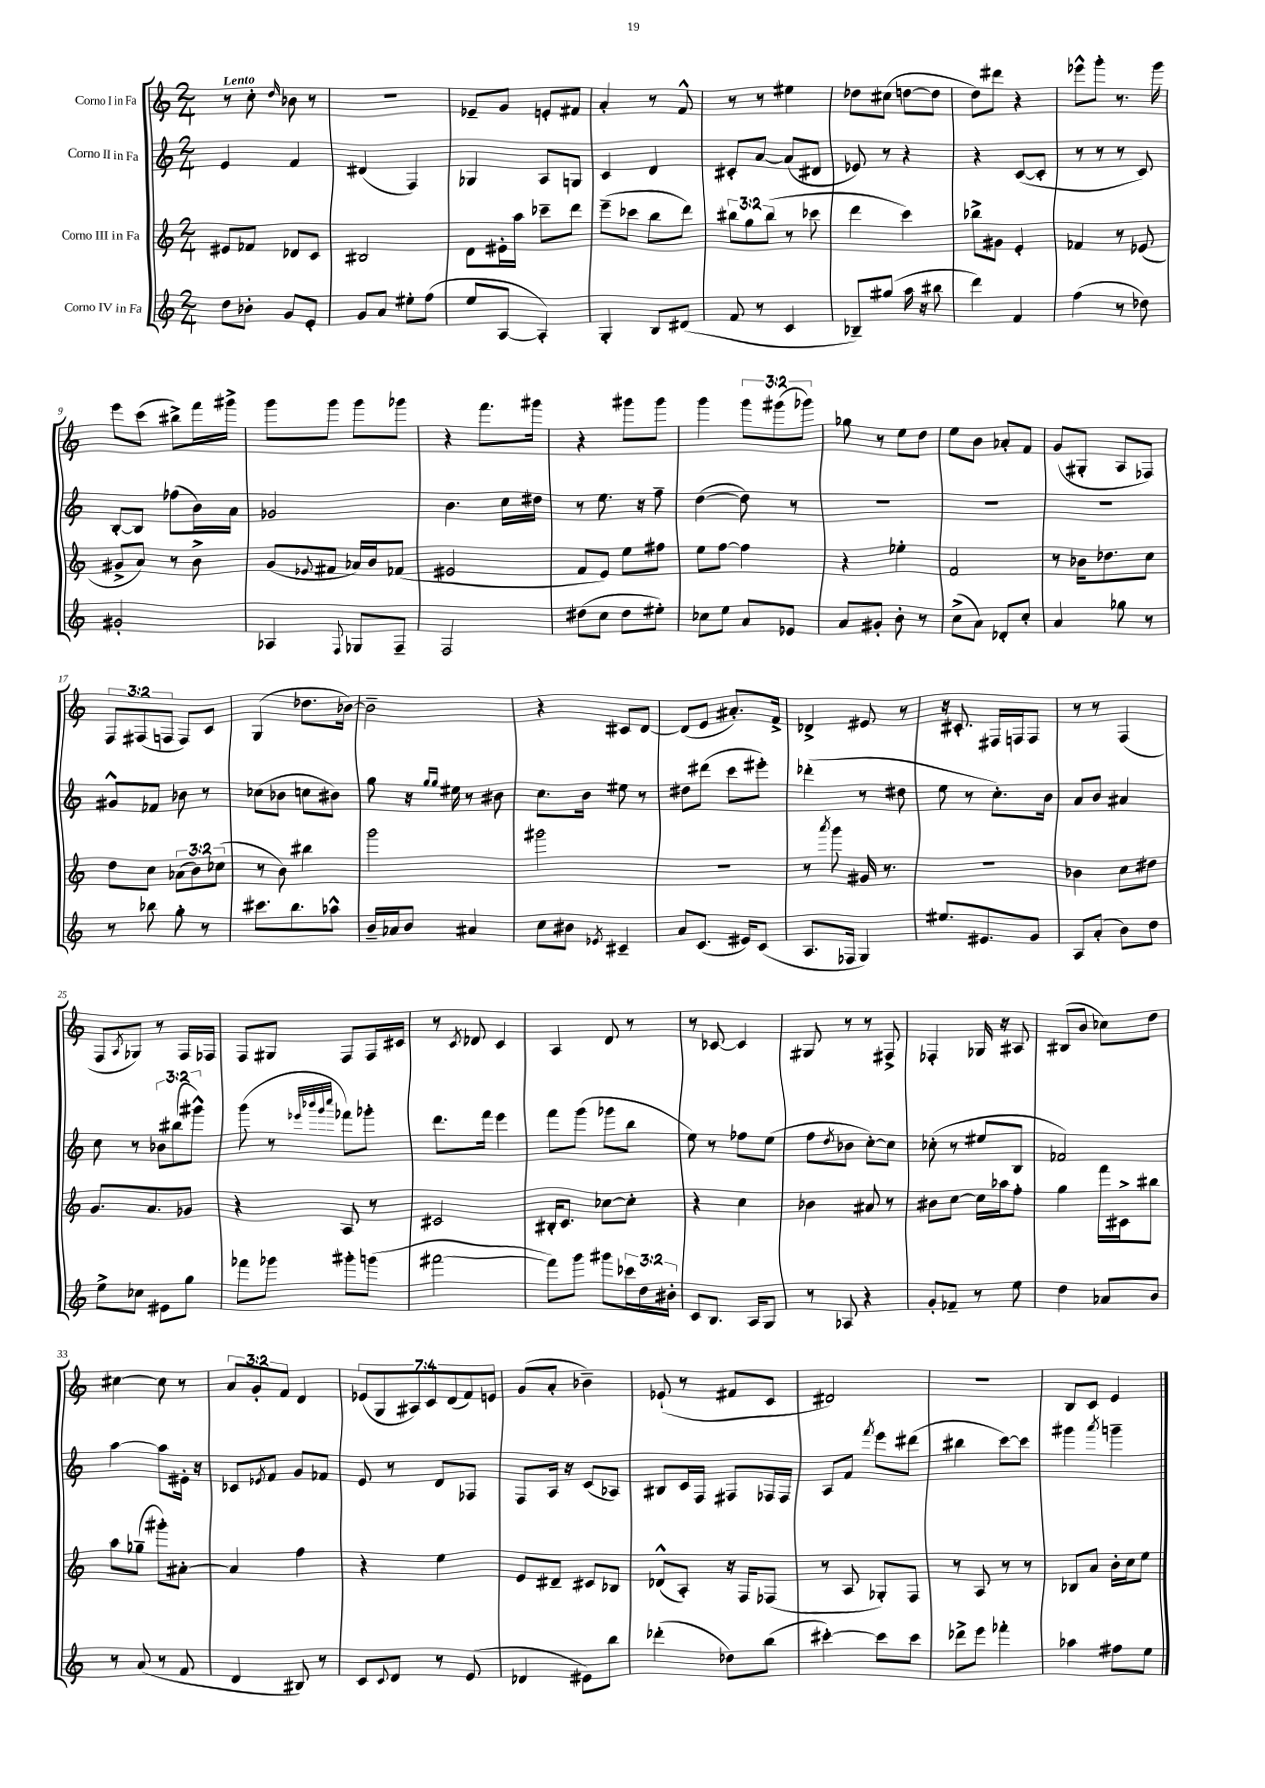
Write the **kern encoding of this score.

**kern	**kern	**kern	**kern
*staff4	*staff3	*staff2	*staff1
*clefG2	*clefG2	*clefG2	*clefG2
*k[]	*k[]	*k[]	*k[]
*M2/4	*M2/4	*M2/4	*M2/4
8dd\L	8e#/L	4e/	8r
8b-'\J	8f-/J	.	8cc'\
.	.	.	16qqdd/
8g/L	8d-/L	4f/	8b-\
8e'/J	8c/J	.	8r
=	=	=	=
8g/L	2B#/	(4d#/	2r
8a/J	.	.	.
8ee#'\L	.	4F/)	.
(8ff\J	.	.	.
=	=	=	=
8ee/L	8d\L	4G-/	8e-~/L
[8A/J	16e#'\L	.	8g/J
.	16aa\JJ	.	.
4A'/])	8ccc-~\L	8A/L	8e'/L
.	8ddd\J	8G/J	8f#/J
=	=	=	=
4G'/	(8eee~\L	4c/	4a'/
.	8ccc-\J	.	.
8B/L	8bb\L	4d/	8r
(8d#/J	8ddd\J)	.	8f^^/
=	=	=	=
8f/	12bb#\L	8c#'/L	8r
.	12gg\	.	.
8r	.	[8a/J	8r
.	(12bb#\J	.	.
4c/	8r	(8a/]L	4ee#\
.	8ccc-\	8d#/J	.
=	=	=	=
8B-~/L)	4ddd\	8e-/)	8dd-\L
(8gg#/J	.	8r	(8cc#\J
16aa\	4ccc\)	4r	[8dd\L
16r	.	.	.
8bb#\	.	.	8dd\]J
=	=	=	=
4ddd\)	8bb-^\L	4r	8dd\L)
.	8g#\J	.	8ddd#\J
4f/	4e'/	([8c/L	4r
.	.	8c'/]J	.
=	=	=	=
(4ff\	4f-/	8r	8eee-^^\L
.	.	8r	8ggg'\J
8r	8r	8r	8.r
8dd-\)	(8e-/	8c/)	.
.	.	.	16ggg\
=	=	=	=
2g#'/	8g#^/L	[8B'/L	8eee\L
.	8a/J)	8B/]J	(8ccc\J
.	8r	(8ff-\L	8bb#^\L)
.	8b^\	16b\L)	16fff\L
.	.	16a\JJ	16ggg#^\JJ
=	=	=	=
4A-/	(8g/L	2g-/	8ggg\L
.	8qqe-/	.	.
.	8f#/J	.	8ggg\J
8qqF/	.	.	.
8G-/L	16a-/LL)	.	8ggg\L
.	16b/J	.	.
8F~/J	(8f-/J	.	8ggg-\J
=	=	=	=
2F/	2e#/	4.b\	4r
.	.	.	8.fff\L
.	.	16cc\LL	.
.	.	16dd#\JJ	16ggg#\Jk
=	=	=	=
(8dd#\L	8f/L	8r	4r
8cc\J	8e/J)	8.ee\	.
8dd#\L	8ee\L	.	8ggg#\L
.	.	16r	.
8ee#'\J)	8ff#\J	8ff~\	8ggg#\J
=	=	=	=
8cc-\L	8ee\L	([4dd\	4ggg\
8ee\J	[8ff\J	.	.
8a/L	4ff\]	8dd\])	12ggg\L
.	.	.	(12ggg#\
8e-/J	.	8r	.
.	.	.	12ggg-\J)
=	=	=	=
8a/L	4r	2r	8gg-\
8g#'/J	.	.	8r
8b'\	4ee-'\	.	8ee\L
8r	.	.	8dd\J
=	=	=	=
(8cc^\L	2f/	2r	8ee\L
8a\J)	.	.	8b\J
8d-'/L	.	.	8a-'/L
8cc'/J	.	.	8f/J
=	=	=	=
4a/	8r	2r	(8g/L
.	16b-\LK	.	8G#'/J
.	8.dd-\	.	.
8gg-\	.	.	8A/L
8r	8cc\J	.	8F-/J)
=	=	=	=
8r	8dd\L	8g#^^/L	12F/L
.	.	.	(12F#/
8bb-\	8cc\J	8f-/J	.
.	.	.	12F/J
8gg'\	(12a-\L	8b-\	8F/L)
.	12b\)	.	.
8r	.	8r	8c/J
.	(12cc-\J	.	.
=	=	=	=
8.ccc#\L	8r	(8cc-\L	(4G/
.	8b\)	8b-\J	.
8.bb\	.	.	.
.	4bb#\	8cc\L	8.dd-\L
8aa-^^\J	.	8b#\J)	.
.	.	.	[16b-\Jk)
=	=	=	=
16b~/LL	2ggg\	8gg\	2b-~\]
16a-/J	.	.	.
8b/J	.	16r	.
.	.	16qqgg/LL	.
.	.	16qqgg/JJ	.
.	.	16ee#\	.
4a#/	.	8r	.
.	.	8b#\	.
=	=	=	=
8cc\L	2ggg#\	8.cc\L	4r
8b#\J	.	.	.
.	.	16b\Jk	.
8qe-/	.	.	.
4c#~/	.	8ee#\	8c#/L
.	.	8r	[8d/J
=	=	=	=
8a/L	2r	8dd#\L	(8d/]L
(8.c/J	.	(8ddd#\J	8e/J
.	.	8ccc\L	8.a#'/L)
16e#/LK)	.	.	.
(8c/J	.	8eee#'\J)	.
.	.	.	16f^/Jk
=	=	=	=
8.A/L	8r	(4ddd-'\	4d-^/
.	8qaaa/	.	.
.	8ggg\	.	.
16F-/Jk	.	.	.
4G/)	16g#/	8r	8e#/
.	8.r	.	.
.	.	8dd#\	8r
=	=	=	=
8.ee#/L	2r	8ee\	16r
.	.	.	8.c#'/
.	.	8r	.
8.e#/	.	.	.
.	.	8.cc'\L)	16F#/LL
.	.	.	16F/J
8g/J	.	.	8F/J
.	.	16b\Jk	.
=	=	=	=
8A/L	4b-\	8a/L	8r
(8a'/J	.	8b/J	8r
8b\L)	8cc\L	4a#/	(4F/
8dd\J	8dd#\J	.	.
=	=	=	=
8ee^\L	8.g/L	8cc\	8F/L
.	.	.	8qA/
8cc-\J	.	8r	8G-/J)
.	8.a/	.	.
8e#\L	.	12b-\L	8r
.	.	(12bb#\	.
8gg\J	8g-/J	.	16F/LL
.	.	12ggg#^^\J)	.
.	.	.	16F-/JJ
=	=	=	=
8fff-\L	4r	(8ggg\	8F/L
8ggg-\J	.	8r	8G#/J
.	.	32qqeee-/LLL	.
.	.	32qqbbb-/	.
.	.	32qqggg/	.
.	.	32qqcccc/JJJ	.
8ggg#'\L	8A/	8fff-\L)	8F/L
(8ggg\J	8r	8ggg-'\J	16F/L
.	.	.	16c#/JJ
=	=	=	=
[2fff#\	2c#/	8.ddd\L	8r
.	.	.	8qc/
.	.	.	8d-/
.	.	16fff\Jk	.
.	.	4eee\	4c/
=	=	=	=
8fff#\]L)	16B#'/LK	8fff\L	4A/
.	8.c/J	.	.
8ggg\J	.	(8ggg\J	.
8ggg#\L	[8cc-\L	8ggg-\L	8d/
24ccc-\L	8cc-'\]J	8bb\J	8r
24dd\	.	.	.
24b#'\JJ	.	.	.
=	=	=	=
8c/L	4r	8ee\)	8r
8.B/J	.	8r	[8c-/
.	4cc\	8ff-\L	4c-/]
16A/LK	.	.	.
8G/J	.	(8ee\J	.
=	=	=	=
8r	4b-\	8ff\L	8G#/
.	.	8qdd/	.
8A-/	.	8b-\J	8r
4r	8a#/	[8cc'\L)	8r
.	8r	8cc\]J	8F#^/
=	=	=	=
8g'/L	8b#\L	(8cc-'\	4F-'/
8f-~/J	[8cc\J	8r	.
8r	16cc\]LL	8ee#/L	16G-/
.	16aa-\J	.	16r
8ee\	8ff'\J	8B/J	8A#/
=	=	=	=
4dd\	4gg\	2f-/)	(8B#/L
.	.	.	8b/J
8a-/L	16fff\LL	.	8cc-\L)
.	16c#^\J	.	.
8b/J	8bb#\J	.	8dd\J
=	=	=	=
8r	8aa\L	[4aa\	[4cc#\
(8a/	(8gg-~\J	.	.
8r	8ggg#'\L)	8aa\]L	8cc#\]
8f/	[8a#'\J	16e#'\Jk	8r
.	.	16r	.
=	=	=	=
4d/	4a#/]	8c-/L	12a/L
.	.	.	12g'/
.	.	8qe-/	.
.	.	8f/J	.
.	.	.	12f/J
8B#/)	4ff\	8g/L	4d/
8r	.	8f-/J	.
=	=	=	=
8c/L	4r	8e/	(14e-/L
.	.	.	14G/
8qqc/	.	.	.
8d/J	.	8r	.
.	.	.	14A#/)
.	.	.	14c/
8r	4ee\	8d/L	.
.	.	.	(14d/
.	.	.	14f/)
(8e/	.	8F-/J	.
.	.	.	14e/J
=	=	=	=
4d-/	8e/L	8F/L	(8g/L
.	8d#~/J	16A/Jk	8a'/J
.	.	16r	.
8e#\L)	8c#/L	(8c/L	4b-~\)
8bb\J	8B-/J	8A-/J)	.
=	=	=	=
(4ddd-'\	(8d-^^/L	8B#/L	(8e-`/
.	8A'/J)	16c/L	8r
.	.	16F/JJ	.
8dd-\L)	16r	8F#/L	8f#/L
.	16F/LK	.	.
(8bb\J	(8F-/J	16F-/L	8c/J
.	.	16F-/JJ	.
=	=	=	=
[4ccc#'\)	8r	8A/L	2d#/)
.	8A/	8f/J	.
.	.	8qfff/	.
8ccc#\]L	8G-'/L)	8eee\L	.
8ccc#\J	8F/J	(8ddd#\J	.
=	=	=	=
8ddd-^\L	8r	4bb#\	2r
8eee\J	8A/	.	.
4fff-'\	8r	[8ccc\L)	.
.	8r	8ccc\]J	.
=	=	=	=
4aa-\	8B-/L	4ggg#\	8B/L
.	8a/J	.	8c/J
.	.	8qaaa/	.
8ff#\L	16b'\LL	4ggg~\	4e/
.	16cc\J	.	.
8ee\J	8ee\J	.	.
==	==	==	==
*-	*-	*-	*-
